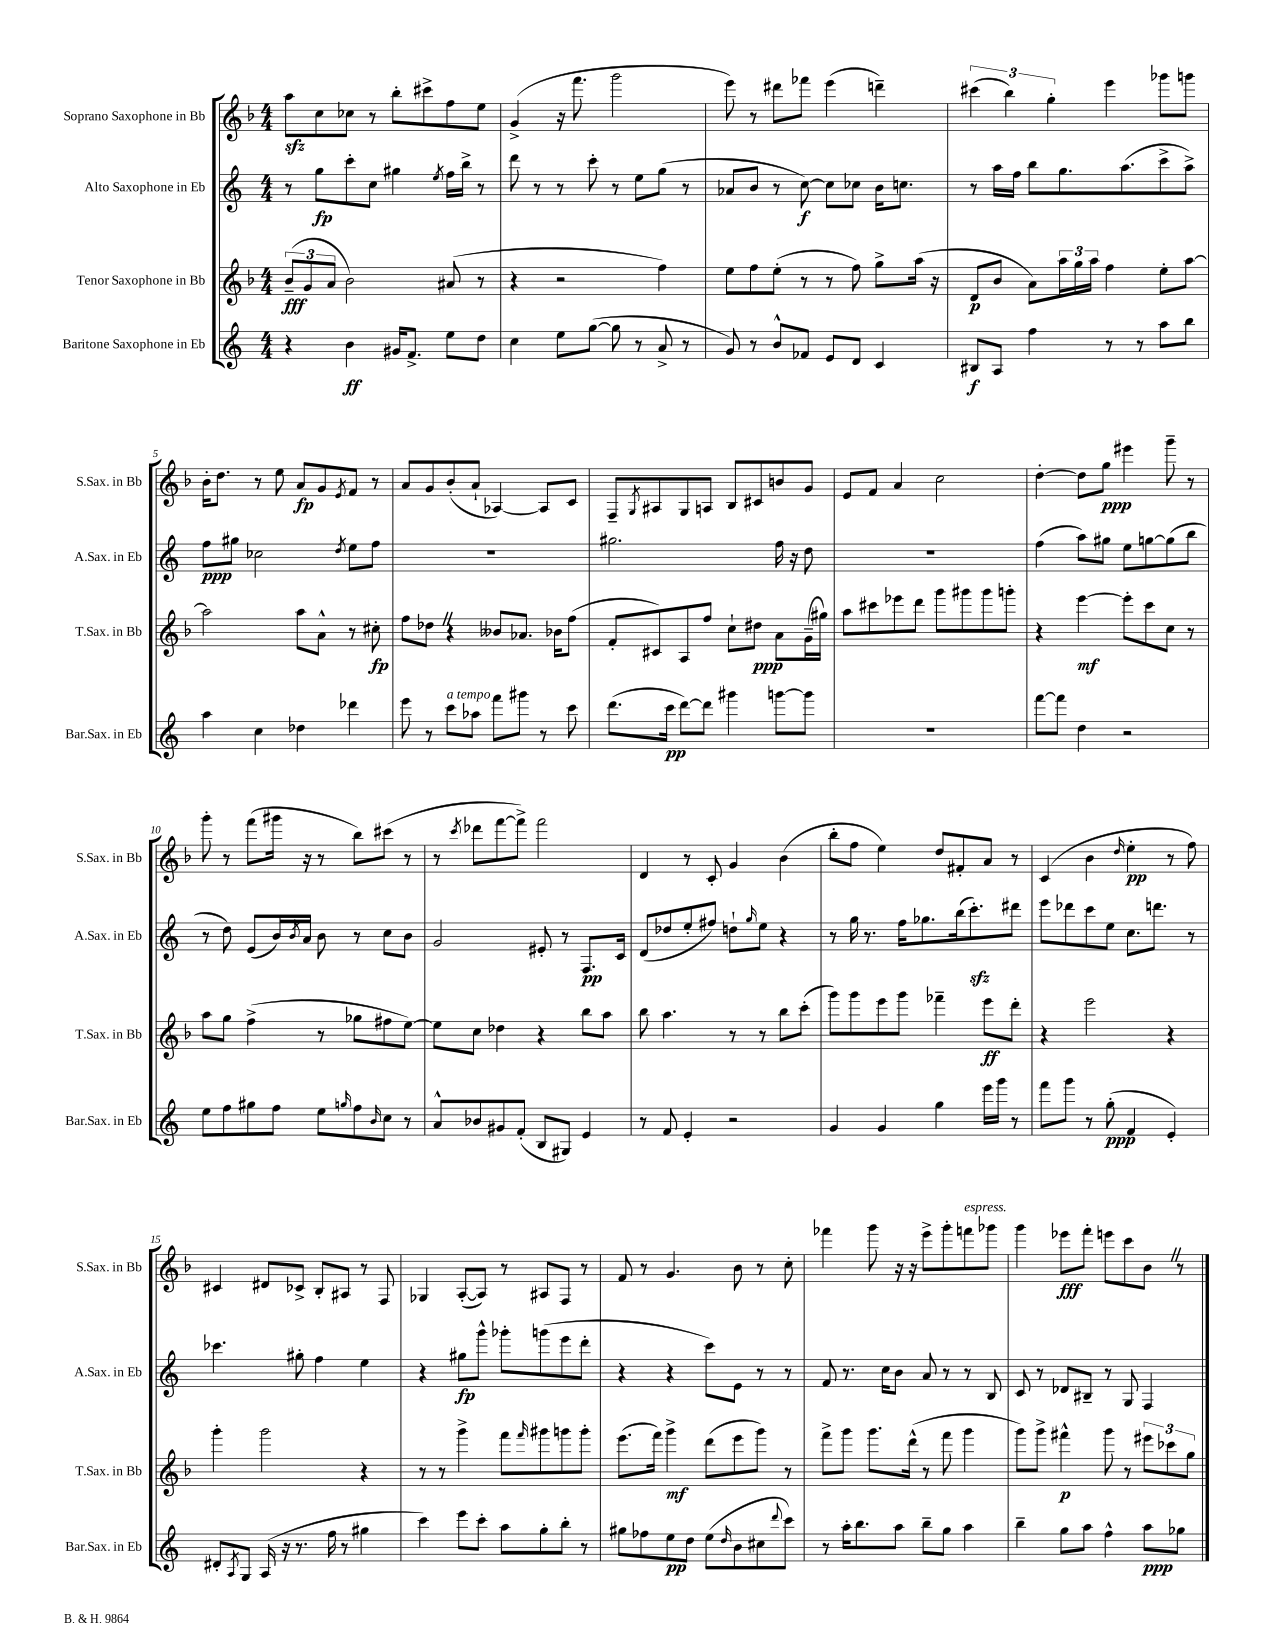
<<
\new StaffGroup <<
\new Staff = "s0" \with { instrumentName = "Soprano Saxophone in Bb" shortInstrumentName = "S.Sax. in Bb" } {
    \clef treble \key f \major \numericTimeSignature \time 4/4
    a''8\sfz c''8 ces''8 r8 bes''8-. cis'''8-> f''8 e''8 |
    g'4->( r16 f'''8. g'''2 |
    e'''8) r8 dis'''8 fes'''8 e'''4( d'''4--) |
    \tuplet 3/2 { cis'''4( bes''4) g''4-. } e'''4 ges'''8 g'''8 |
    bes'16-. d''8. r8 e''8 a'8\fp g'8 \acciaccatura { e'8 } f'8 r8 |
    a'8 g'8 bes'8-.( a'8-! aes4~) aes8 c'8 |
    f8-- \acciaccatura { g8 } ais8 g8 a8 bes8 cis'8 b'8 g'8 |
    e'8 f'8 a'4 c''2 |
    d''4~-. d''8 g''8\ppp eis'''4 g'''8-- r8 |
    g'''8-. r8 f'''8( gis'''16 r16 r8 bes''8) cis'''8( r8 |
    r8 \acciaccatura { c'''8 } des'''8 f'''8~ f'''8->) f'''2 |
    d'4 r8 c'8-. g'4 bes'4( |
    bes''8-. f''8 e''4) d''8 fis'8-. a'8 r8 |
    c'4( bes'4 \grace { d''16 } e''4-.\pp r8 f''8) |
    cis'4 dis'8 ces'8-> bes8-. ais8 r8 f8 |
    ges4 a8~-.( a8) r8 ais8 f8 r8 |
    f'8 r8 g'4. bes'8 r8 c''8-. |
    fes'''4 g'''8 r16 r16 e'''8-> g'''8-. f'''8^\markup { \italic "espress." } ges'''8 |
    g'''4 ees'''8\fff f'''8-. e'''8 c'''8 bes'8 \once \override BreathingSign.text = \markup { \musicglyph "scripts.caesura.straight" } \breathe r8 \bar "|." |
}
\new Staff = "s1" \with { instrumentName = "Alto Saxophone in Eb" shortInstrumentName = "A.Sax. in Eb" } {
    \clef treble \key c \major \numericTimeSignature \time 4/4
    r8 g''8\fp c'''8-. c''8 gis''4 \acciaccatura { e''8 } f''16 b''16-> r8 |
    d'''8 r8 r8 c'''8-. r8 e''8 g''8( r8 |
    aes'8 b'8 r8 c''8~\f) c''8 ces''8 b'16 c''8. |
    r8 a''16 f''16 b''8 g''8. a''8.( c'''8-> a''8->) |
    f''8\ppp gis''8 ces''2 \acciaccatura { d''8 } e''8 f''8 |
    R1 |
    gis''2. f''16 r16 d''8 |
    R1 |
    f''4( a''8) gis''8 e''8 g''8~ g''8( b''8 |
    r8 d''8) e'8( b'16) \acciaccatura { b'8 } a'16 b'8 r8 c''8 b'8 |
    g'2 eis'8-. r8 f8.\pp c'16 |
    d'8( des''8 e''8-. fis''8) d''8-! \grace { g''16 } e''8 r4 |
    r8 g''16 r8. f''16 ges''8. b''16( c'''8.-.\sfz) dis'''8 |
    e'''8 des'''8 c'''8 e''8 c''8. d'''8. r8 |
    ces'''4. gis''8-. f''4 e''4 |
    r4 gis''8\fp g'''8-^ ges'''8-. g'''8( e'''8 d'''8-. |
    r4 r4 c'''8) e'8 r8 r8 |
    f'8 r8. c''16 b'8 a'8 r8 r8 b8 |
    c'8 r8 des'8 bis8-- r8 g8 f4 \bar "|." |
}
\new Staff = "s2" \with { instrumentName = "Tenor Saxophone in Bb" shortInstrumentName = "T.Sax. in Bb" } {
    \clef treble \key f \major \numericTimeSignature \time 4/4
    \tuplet 3/2 { bes'8--\fff( g'8 a'8 } bes'2) ais'8( r8 |
    r4 r2 f''4) |
    e''8 f''8 e''8-.( r8 r8 f''8) g''8-> a''16( r16 |
    d'8\p bes'8 a'8) \tuplet 3/2 { a''16 g''16 a''16 } f''4 e''8-. a''8~ |
    a''2 a''8 a'8-^ r8 cis''8-.\fp |
    f''8 des''8 \once \override BreathingSign.text = \markup { \musicglyph "scripts.caesura.straight" } \breathe r4 beses'8 aes'8. bes'16 f''8( |
    f'8-. cis'8) a8 f''8 c''8-! dis''8\ppp a'8 g'16--( gis''16) |
    a''8 cis'''8 ees'''8 d'''8 g'''8 gis'''8 gis'''8 g'''8-. |
    r4 e'''4~\mf e'''8-. c'''8 c''8 r8 |
    a''8 g''8 f''4->( r8 ges''8 fis''8 e''8~) |
    e''8 c''8 des''4 r4 bes''8 a''8 |
    bes''8 a''4. r8 r8 bes''8 c'''8-.( |
    g'''8) g'''8 e'''8 g'''8 fes'''4-- e'''8\ff d'''8-. |
    r4 e'''2 r4 |
    g'''4-. g'''2 r4 |
    r8 r8 g'''4-> f'''8 \grace { f'''16 } gis'''8 g'''8 g'''8-. |
    e'''8.( f'''16) g'''4->\mf d'''8( e'''8 g'''8) r8 |
    f'''8-> g'''8 g'''8. d'''16-^( r8 f'''8 g'''4 |
    g'''8) g'''8-> fis'''4-^\p g'''8 r8 \tuplet 3/2 { eis'''8 ces'''8 g''8 } \bar "|." |
}
\new Staff = "s3" \with { instrumentName = "Baritone Saxophone in Eb" shortInstrumentName = "Bar.Sax. in Eb" } {
    \clef treble \key c \major \numericTimeSignature \time 4/4
    r4 b'4\ff gis'16 f'8.-> e''8 d''8 |
    c''4 e''8 g''8~( g''8 r8 a'8-> r8 |
    g'8) r8 b'8-^ fes'8 e'8 d'8 c'4 |
    bis8\f a8 f''4 r8 r8 a''8 b''8 |
    a''4 c''4 des''4 des'''4 |
    e'''8 r8 c'''8^\markup { \italic "a tempo" } aes''8 f'''8 gis'''8 r8 c'''8 |
    d'''8.( c'''16\pp d'''8~) d'''8 gis'''4 g'''8~ g'''8 |
    R1 |
    f'''8~ f'''8 d''4 r2 |
    e''8 f''8 gis''8 f''8 e''8 \grace { g''16 } f''8 \grace { b'16 } c''8 r8 |
    a'8-^ bes'8 gis'8 f'8-.( b8 gis8) e'4 |
    r8 f'8 e'4-. r2 |
    g'4 g'4 g''4 e'''16 g'''16 r8 |
    f'''8 g'''8 r8 g''8-.\ppp( f'4 e'4-.) |
    dis'8-. \acciaccatura { a8 } g8 a16( r16 r8. f''16 r8 gis''4 |
    c'''4) e'''8 c'''8-. a''8 g''8-. b''8-. r8 |
    gis''8 fes''8 e''8\pp d''8 e''8( \grace { d''16 } b'8 cis''8 \appoggiatura { d'''8 } c'''8) |
    r8 a''16-. b''8. a''8 b''8-- g''8 a''4 |
    b''4-- g''8 a''8 f''4-^ a''8\ppp ges''8 \bar "|." |
}
>>
>>
